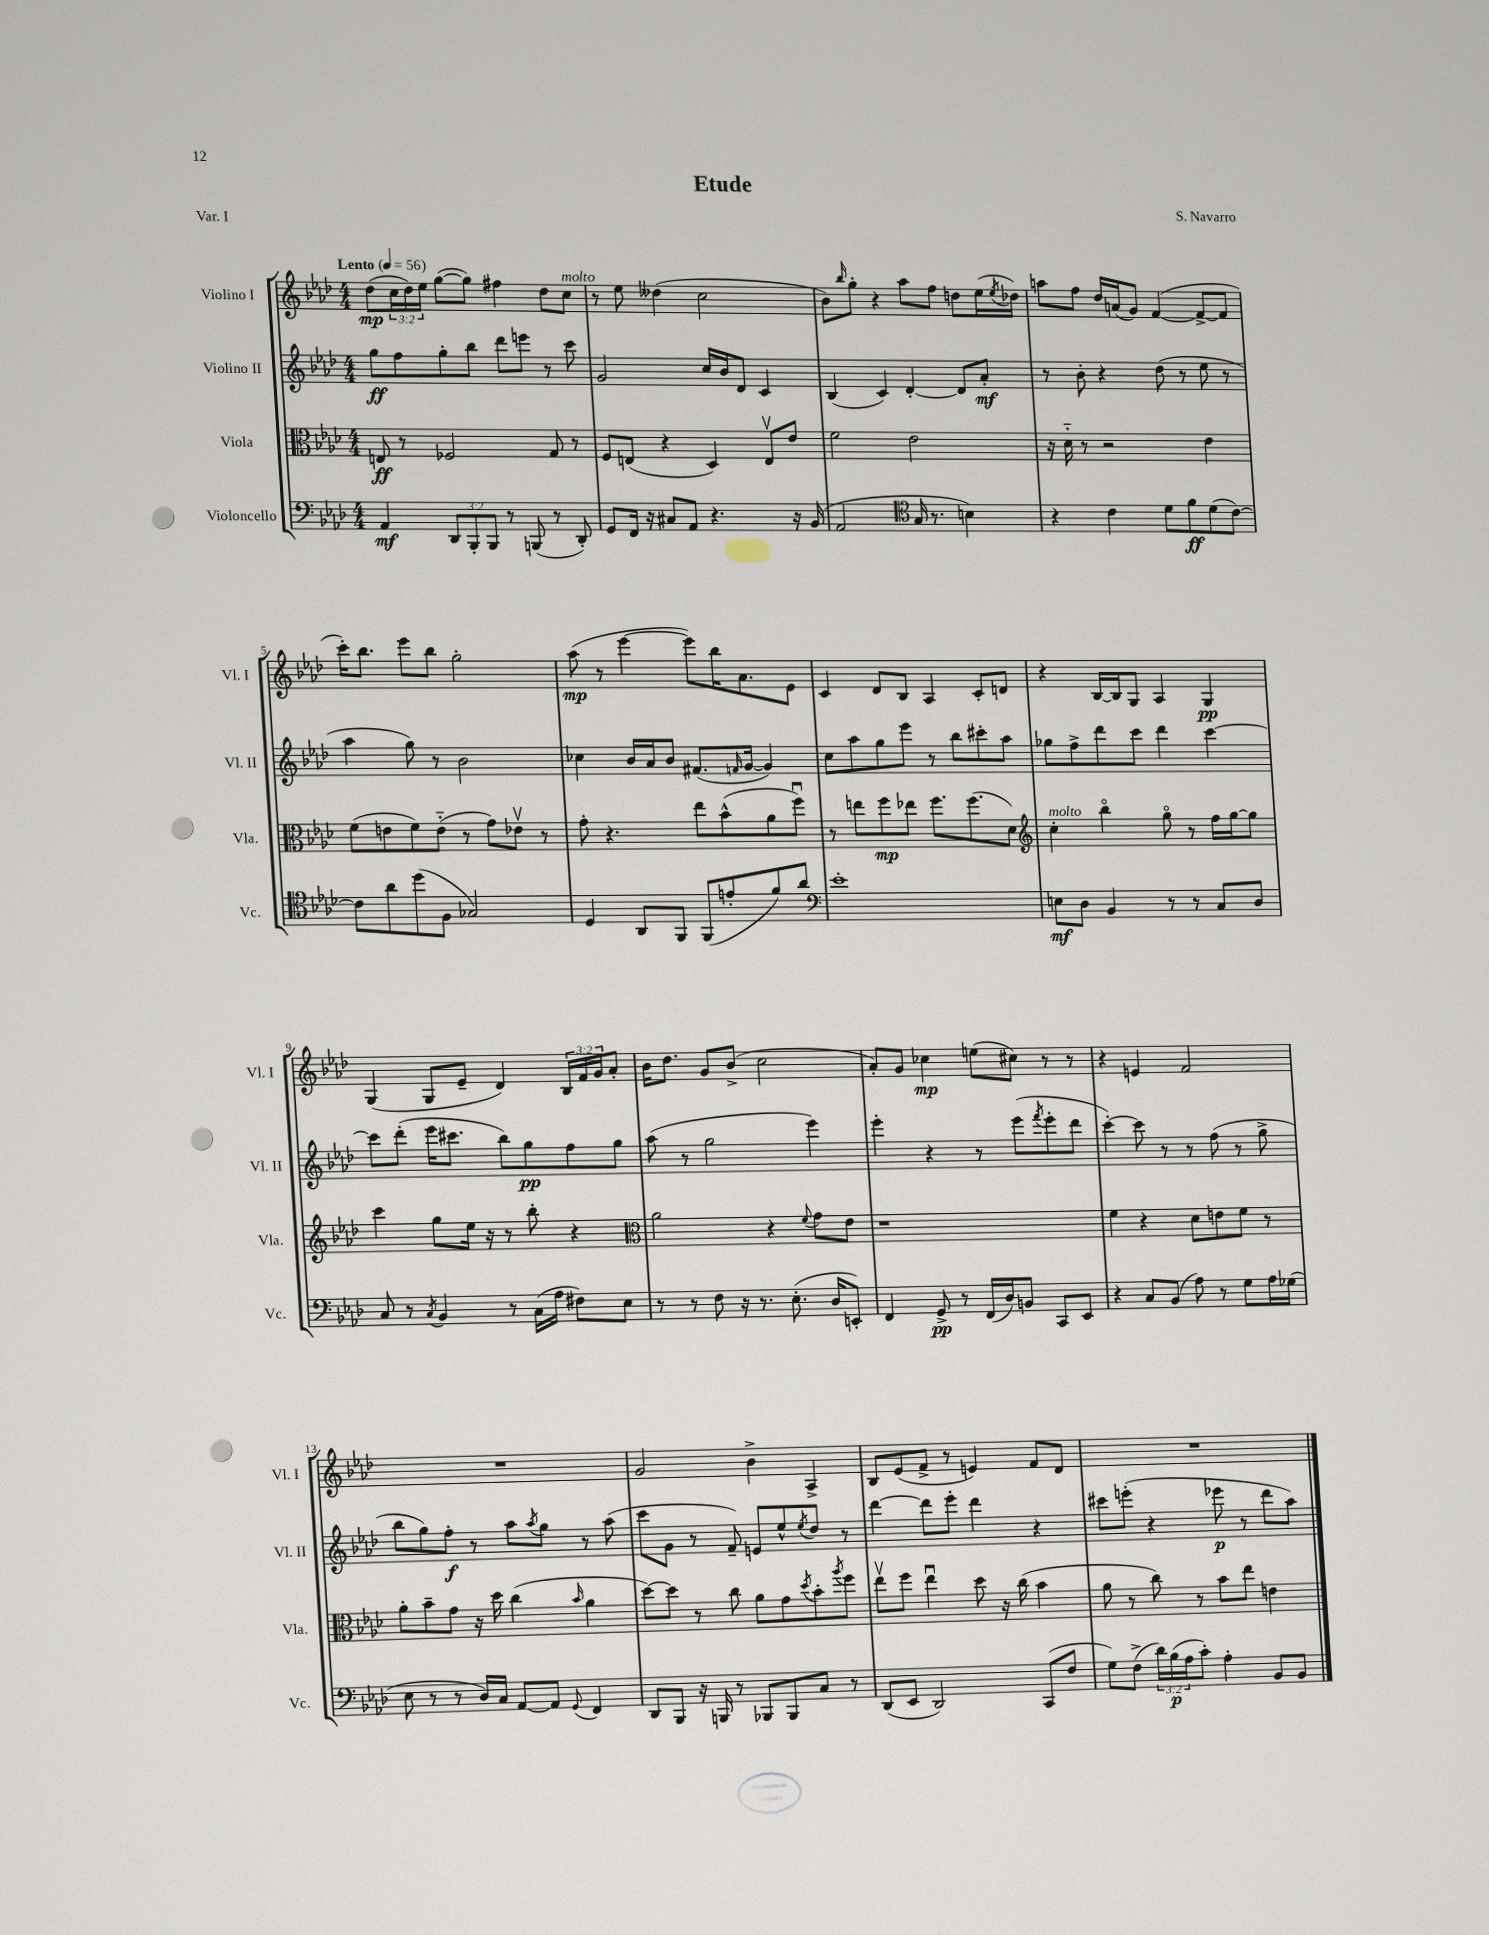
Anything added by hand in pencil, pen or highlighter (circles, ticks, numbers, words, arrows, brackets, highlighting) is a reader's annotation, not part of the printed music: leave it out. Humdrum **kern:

**kern	**dynam	**kern	**dynam	**kern	**dynam	**kern	**dynam
*part4	*part4	*part3	*part3	*part2	*part2	*part1	*part1
*staff4	*staff4	*staff3	*staff3	*staff2	*staff2	*staff1	*staff1
*I"Violoncello	*	*I"Viola	*	*I"Violino II	*	*I"Violino I	*
*I'Vc.	*	*I'Vla.	*	*I'Vl. II	*	*I'Vl. I	*
*clefF4	*	*clefC3	*	*clefG2	*	*clefG2	*
*k[b-e-a-d-]	*	*k[b-e-a-d-]	*	*k[b-e-a-d-]	*	*k[b-e-a-d-]	*
*M4/4	*	*M4/4	*	*M4/4	*	*M4/4	*
*MM56	*	*MM56	*	*MM56	*	*MM56	*
=1	=1	=1	=1	=1	=1	=1	=1
!	!	!	!	!	!	!LO:TX:a:B:t=Lento	!
4AA-/	mf	8En/	ff	8gg\L	ff	(8dd-\L	mp
.	.	8r	.	8ff\	.	24cc\L	.
.	.	.	.	.	.	24dd-\)	.
.	.	.	.	.	.	24ee-\JJ	.
12DD-/L	.	2F-X/	.	8gg'\	.	([8gg\L	.
12BBB-'/	.	.	.	.	.	.	.
.	.	.	.	8bb-\J	.	8gg\J])	.
12BBB-/J	.	.	.	.	.	.	.
8r	.	.	.	8ddd-\L	.	4ff#X\	.
(8BBBn/	.	.	.	8eeen\J	.	.	.
8r	.	8G/	.	8r	.	8dd-\L	.
!	!	!	!	!	!	!LO:TX:a:i:t=molto	!
8DD-'/)	.	8r	.	8ccc\	.	8cc\J	.
=2	=2	=2	=2	=2	=2	=2	=2
8GG/L	.	8F/L	.	2g/	.	8r	.
16FF/Jk	.	(8En/J	.	.	.	8ee-\	.
16r	.	.	.	.	.	.	.
8C#X/L	.	4r	.	.	.	(4dd--X\	.
8AA-/J	.	.	.	.	.	.	.
4.r	.	4D-/)	.	16cc/LL	.	2cc\	.
.	.	.	.	16b-/J	.	.	.
.	.	.	.	8d-/J	.	.	.
.	.	8Ev/L	.	4c/	.	.	.
16r	.	8e-/J	.	.	.	.	.
(16BB-/	.	.	.	.	.	.	.
=3	=3	=3	=3	=3	=3	=3	=3
2AA-/	.	2f\	.	(4B-/	.	8b-\L)	.
.	.	.	.	.	.	16qqbb-/	.
.	.	.	.	.	.	8gg'\J	.
.	.	.	.	4c/)	.	4r	.
*clefC4	*	*	*	*	*	*	*
16G/	.	2e-\	.	[4d-'/	.	8aa-\L	.
8.r	.	.	.	.	.	.	.
.	.	.	.	.	.	8ff\J	.
4Bn\)	.	.	.	8d-/L]	.	8ddn\L	.
.	.	.	.	8a-'/J	mf	(16ee-\L	.
.	.	.	.	.	.	8qee-/	.
.	.	.	.	.	.	16dd-X\JJ)	.
=4	=4	=4	=4	=4	=4	=4	=4
4r	.	16r	.	8r	.	8aan\L	.
.	.	16d-\	.	.	.	.	.
.	.	8r	.	8b-'\	.	8ff\J	.
4c\	.	2r	.	4r	.	16dd-/LL	.
.	.	.	.	.	.	(16an/J	.
.	.	.	.	.	.	8g/J)	.
8d-\L	.	.	.	(8dd-\	.	([4f/	.
8f\	ff	.	.	8r	.	.	.
(8d-\	.	4e-\	.	8ee-\	.	8f^/L_	.
[8c\J)	.	.	.	8r	.	8f/J]	.
!!LO:LB:g=z
=5	=5	=5	=5	=5	=5	=5	=5
8c\L]	.	(8f\L	.	4aa-\	.	16ccc'\KL)	.
.	.	.	.	.	.	8.bb-\J	.
8a-\	.	8en\	.	.	.	.	.
(8dd-\	.	8f\)	.	8gg\)	.	8eee-\L	.
8F\J	.	(8e\J	.	8r	.	8bb-\J	.
2G-X/)	.	8r	.	2b-\	.	2gg'\	.
.	.	8g\L)	.	.	.	.	.
.	.	8e-Xv\J	.	.	.	.	.
.	.	8r	.	.	.	.	.
=6	=6	=6	=6	=6	=6	=6	=6
4D-/	.	8g'\	.	4cc-X\	.	(8aa-\	mp
.	.	4.r	.	.	.	8r	.
8AA-/L	.	.	.	16b-/LL	.	[4eee-\	.
.	.	.	.	16a-/J	.	.	.
8FF/J	.	.	.	8b-/J	.	.	.
(8FF/L	.	8ee-\L	.	(8.f#X/L	.	8eee-\L])	.
8en'/	.	(8b-^^\	.	.	.	16bb-\K	.
.	.	.	.	16qqfn/	.	.	.
.	.	.	.	[16g/Jk	.	8.a-\	.
8f/)	.	8a-\	.	4g/])	.	.	.
8a-/J	.	8ffu\J)	.	.	.	8e-\J	.
=7	=7	=7	=7	=7	=7	=7	=7
*clefF4	*	*	*	*	*	*	*
1e-'	.	8r	.	8cc\L	.	4c/	.
.	.	8een\L	.	8aa-\	.	.	.
.	.	8ff\	mp	8gg\	.	8d-/L	.
.	.	8ee-X\J	.	8eee-\J	.	8B-/J	.
.	.	8.ff\L	.	8r	.	4A-/	.
.	.	.	.	8bb-\L	.	.	.
.	.	(8.ff\	.	.	.	.	.
.	.	.	.	8ccc#X'\	.	8c'/L	.
.	.	8d-\J)	.	8aa-\J	.	8dn/J	.
=8	=8	=8	=8	=8	=8	=8	=8
*	*	*clefG2	*	*	*	*	*
!	!	!LO:TX:a:i:t=molto	!	!	!	!	!
8En\L	mf	4cc'\	.	8gg-X\L	.	4r	.
8D-\J	.	.	.	8ff^\	.	.	.
4BB-/	.	4bb-\	.	8ddd-\	.	[16B-/LL	.
.	.	.	.	.	.	16B-/J]	.
.	.	.	.	8ccc\J	.	8G/J	.
8r	.	8gg\	.	4ddd-\	.	4A-/	.
8r	.	8r	.	.	.	.	.
8C/L	.	16ff\LL	.	[4ccc\	.	4G/	pp
.	.	[16gg\J	.	.	.	.	.
8D-/J	.	8gg\J]	.	.	.	.	.
!!LO:LB:g=z
=9	=9	=9	=9	=9	=9	=9	=9
8C/	.	4ccc\	.	8ccc\L]	.	(4G/	.
8r	.	.	.	(8ddd-'\J	.	.	.
8qC/	.	.	.	.	.	.	.
4BB-/	.	8gg\L	.	16eee-\KL	.	8G/L	.
.	.	.	.	8.ccc#X\J	.	.	.
.	.	16ee-\Jk	.	.	.	8e-~/J	.
.	.	16r	.	.	.	.	.
8r	.	8r	.	8bb-\L)	.	4d-/)	.
(16C\LL	.	8bb-'\	.	8gg\	pp	.	.
16A-\JJ	.	.	.	.	.	.	.
8F#X\L)	.	4r	.	8ff\	.	24B-/LL	.
.	.	.	.	.	.	24f/	.
.	.	.	.	.	.	24g/J	.
8E-\J	.	.	.	8gg\J	.	8a-'/J	.
=10	=10	=10	=10	=10	=10	=10	=10
*	*	*clefC3	*	*	*	*	*
8r	.	2a-\	.	(8aa-\	.	16b-\KL	.
.	.	.	.	.	.	8.dd-\J	.
8r	.	.	.	8r	.	.	.
8F\	.	.	.	2gg\	.	8g/L	.
16r	.	.	.	.	.	(8b-^/J	.
8.r	.	.	.	.	.	.	.
.	.	4r	.	.	.	2cc\	.
(8.E-'\	.	.	.	.	.	.	.
.	.	8qqf/	.	.	.	.	.
.	.	8g\L	.	4eee-\)	.	.	.
16D-/KL	.	.	.	.	.	.	.
8EEn'/J)	.	8e-\J	.	.	.	.	.
=11	=11	=11	=11	=11	=11	=11	=11
4FF/	.	1r	.	4eee-'\	.	8a-'/L)	.
.	.	.	.	.	.	8g/J	.
8GG^/	pp	.	.	4r	.	4cc-X\	mp
8r	.	.	.	.	.	.	.
(16FF/LL	.	.	.	8r	.	(8een\L	.
16D-/J)	.	.	.	.	.	.	.
8BBn/J	.	.	.	(8eee-\L	.	8cc#X\J)	.
.	.	.	.	8qfff/	.	.	.
8CC/L	.	.	.	8eee-'\	.	8r	.
8EE-/J	.	.	.	8ddd-\J	.	8r	.
=12	=12	=12	=12	=12	=12	=12	=12
4r	.	4f\	.	[4ccc'\)	.	4r	.
8C/L	.	4r	.	8ccc\]	.	4en/	.
(8BB-/J	.	.	.	8r	.	.	.
8A-\)	.	8d-\L	.	8r	.	2f/	.
8r	.	8en\	.	(8ff\	.	.	.
8G\L	.	8f\J	.	8r	.	.	.
16A-\L	.	8r	.	8gg^\	.	.	.
(16G-X\JJ	.	.	.	.	.	.	.
!!LO:LB:g=z
=13	=13	=13	=13	=13	=13	=13	=13
8E-\	.	8a-'\L	.	8bb-\L	.	1r	.
8r	.	8b-~\	.	8gg\)	.	.	.
8r	.	8g\J	.	8ff'\J	f	.	.
16D-/LL)	.	16r	.	8r	.	.	.
16C/JJ	.	16dd-\	.	.	.	.	.
[8AA-/L	.	(4cc\	.	8aa-\L	.	.	.
.	.	.	.	8qaa-/	.	.	.
8AA-/J]	.	.	.	8gg\J	.	.	.
8qqGG/	.	16qqb-/	.	.	.	.	.
4FF/	.	4a-\	.	8r	.	.	.
.	.	.	.	(8aa-\	.	.	.
=14	=14	=14	=14	=14	=14	=14	=14
8DD-/L	.	[8dd-\L)	.	8ccc\L	.	2g/	.
8BBB-/J	.	8dd-\J]	.	8g\J	.	.	.
16r	.	8r	.	8r	.	.	.
16BBBn/	.	.	.	.	.	.	.
8r	.	8cc\	.	8f~/)	.	.	.
8BBB-X/L	.	8a-\L	.	8en/L	.	4b-^\	.
8BBB-/	.	8g\	.	8ee-^^/	.	.	.
.	.	8qdd-/	.	8qee-/	.	.	.
8C/J	.	8b-'\	.	8dd-/J	.	4A-^/	.
.	.	8qaa-/	.	.	.	.	.
8r	.	8ff\J	.	8r	.	.	.
=15	=15	=15	=15	=15	=15	=15	=15
(8DD-/L	.	8ee-v\L	.	[4ddd-\	.	8B-/L	.
8EE-/J	.	8ff\J	.	.	.	(8e-/	.
2DD-/)	.	4ee-u\	.	8ddd-\L]	.	8f^/J	.
.	.	.	.	8eee-'\J	.	8r	.
.	.	8dd-\	.	4ddd-\	.	4en/)	.
.	.	16r	.	.	.	.	.
.	.	(16cc\	.	.	.	.	.
(8CC/L	.	4b-\	.	4r	.	8f/L	.
8F/J	.	.	.	.	.	8d-/J	.
=16	=16	=16	=16	=16	=16	=16	=16
8G\L)	.	8a-\	.	8ccc#X\L	.	1r	.
(8F^\J	.	8r	.	(8eeen'\J	.	.	.
24d-\LL)	.	8cc\)	.	4r	.	.	.
(24B-\	p	.	.	.	.	.	.
24A-\J	.	.	.	.	.	.	.
8c'\J)	.	8r	.	.	.	.	.
4A-'\	.	8b-\L	.	8eee-X\	p	.	.
.	.	8ee-\J	.	8r	.	.	.
8BB-/L	.	4en\	.	8ddd-\L	.	.	.
8BB-/J	.	.	.	8aa-\J)	.	.	.
==	==	==	==	==	==	==	==
*-	*-	*-	*-	*-	*-	*-	*-
